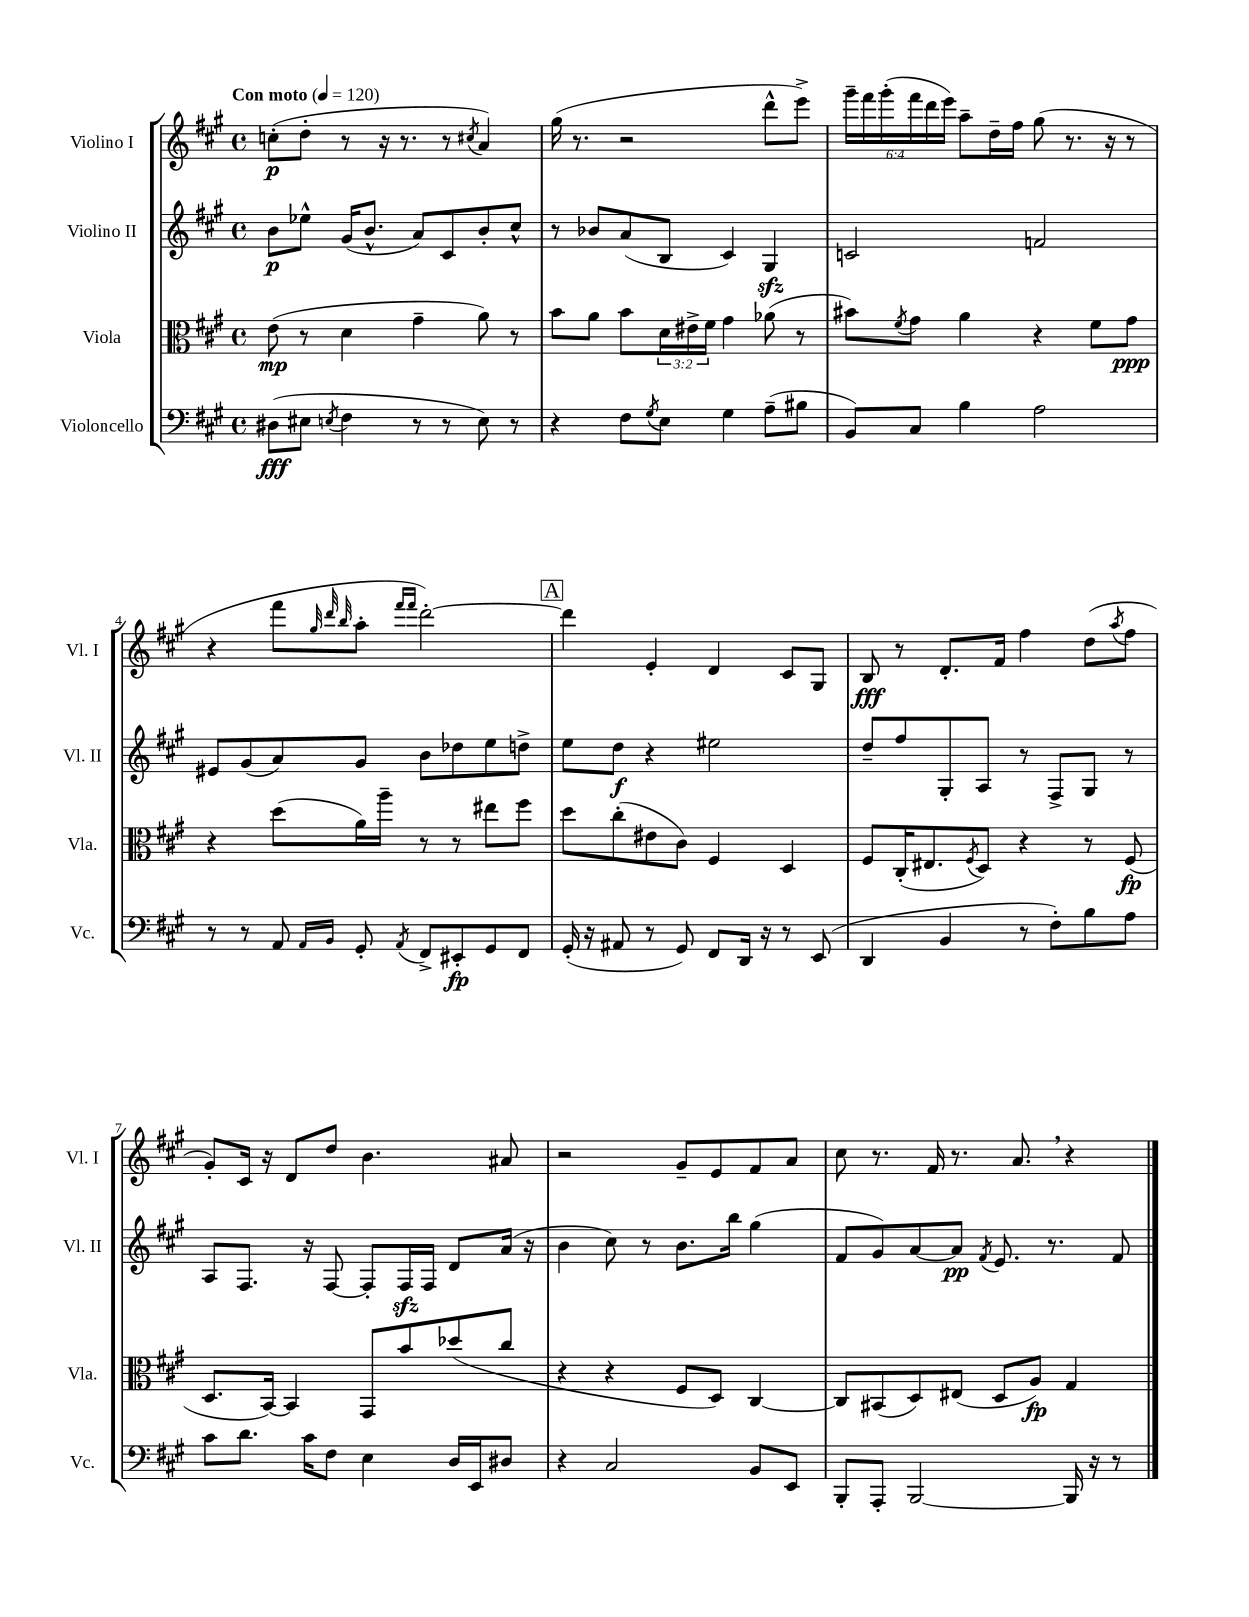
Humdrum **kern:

**kern	**kern	**kern	**kern
*staff4	*staff3	*staff2	*staff1
*clefF4	*clefC3	*clefG2	*clefG2
*k[f#c#g#]	*k[f#c#g#]	*k[f#c#g#]	*k[f#c#g#]
*M4/4	*M4/4	*M4/4	*M4/4
*met(c)	*met(c)	*met(c)	*met(c)
*MM120	*MM120	*MM120	*MM120
(8D#	(8e	8b	(8cc'
8E#	8r	8ee-^^	8dd'
8qE	.	.	.
4F#	4d	(16g#	8r
.	.	8.b^^	.
.	.	.	16r
.	.	.	8.r
8r	4g#~	8a)	.
8r	.	8c#	8r
.	.	.	8qcc#
8E)	8a)	8b'	4a)
8r	8r	8cc#^^	.
=	=	=	=
4r	8b	8r	(16gg#
.	.	.	8.r
.	8a	8b-	.
8F#	8b	(8a	2r
8qG#	.	.	.
8E	24d	8B	.
.	24e#^	.	.
.	24f#	.	.
4G#	4g#	4c#)	.
(8A~	(8a-	4G#	8ddd^^
8B#	8r	.	8eee^)
=	=	=	=
8BB)	8b#)	2c	24ggg#~
.	.	.	24fff#
.	.	.	(24ggg#'
.	8qf#	.	.
8C#	8g#	.	24fff#
.	.	.	24ddd
.	.	.	24eee)
4B	4a	.	8aa~
.	.	.	16dd~
.	.	.	16ff#
2A	4r	2f	(8gg#
.	.	.	8.r
.	8f#	.	.
.	.	.	16r
.	8g#	.	8r
=	=	=	=
8r	4r	8e#	4r
8r	.	(8g#	.
8AA	(8dd	8a)	8fff#
.	.	.	32qqgg#
16qqAA	.	.	32qqddd
16qqBB	.	.	32qqbb
8GG#'	16a)	8g#	8aa'
.	16aa~	.	.
.	.	.	16qqfff#
8qAA	.	.	16qqfff#
8FF#^	8r	8b	[2ddd')
8EE#'	8r	8dd-	.
8GG#	8ee#	8ee	.
8FF#	8ff#	8dd^	.
=	=	=	=
(16GG#'	8dd	8ee	4ddd]
16r	.	.	.
8AA#	(8cc#'	8dd	.
8r	8e#	4r	4e'
8GG#)	8c#)	.	.
8FF#	4F#	2ee#	4d
16DD	.	.	.
16r	.	.	.
8r	4D	.	8c#
(8EE	.	.	8G#
=	=	=	=
4DD	8F#	8dd~	8B
.	(16C#'	8ff#	8r
.	8.E#	.	.
4BB	.	8G#'	8.d'
.	8qF#	.	.
.	8D)	8A	.
.	.	.	16f#
8r	4r	8r	4ff#
8F#')	.	8F#^	.
8B	8r	8G#	(8dd
.	.	.	8qaa
8A	(8F#	8r	8ff#
=	=	=	=
8c#	8.D	8A	8g#')
8.d	.	8.F#	16c#
.	[16BB)	.	16r
.	4BB]	.	8d
16c#	.	16r	.
8F#	.	[8F#	8dd
4E	8GG#	8F#']	4.b
.	8b	16F#	.
.	.	16F#	.
16D	(8dd-	8d	.
16EE	.	.	.
8D#	8cc#	(16a	8a#
.	.	16r	.
=	=	=	=
4r	4r	4b	2r
2C#	4r	8cc#)	.
.	.	8r	.
.	8F#	8.b	8g#~
.	8D)	.	8e
.	.	16bb	.
8BB	[4C#	(4gg#	8f#
8EE	.	.	8a
=	=	=	=
8BBB'	8C#]	8f#	8cc#
8AAA'	(8BB#	8g#)	8.r
[2BBB	8D)	[8a	.
.	.	.	16f#
.	(8E#	8a]	8.r
.	.	8qf#	.
.	8D	8.e	.
.	.	.	8.a
.	8A)	.	.
.	.	8.r	.
16BBB]	4G#	.	4r
16r	.	.	.
8r	.	8f#	.
==	==	==	==
*-	*-	*-	*-
